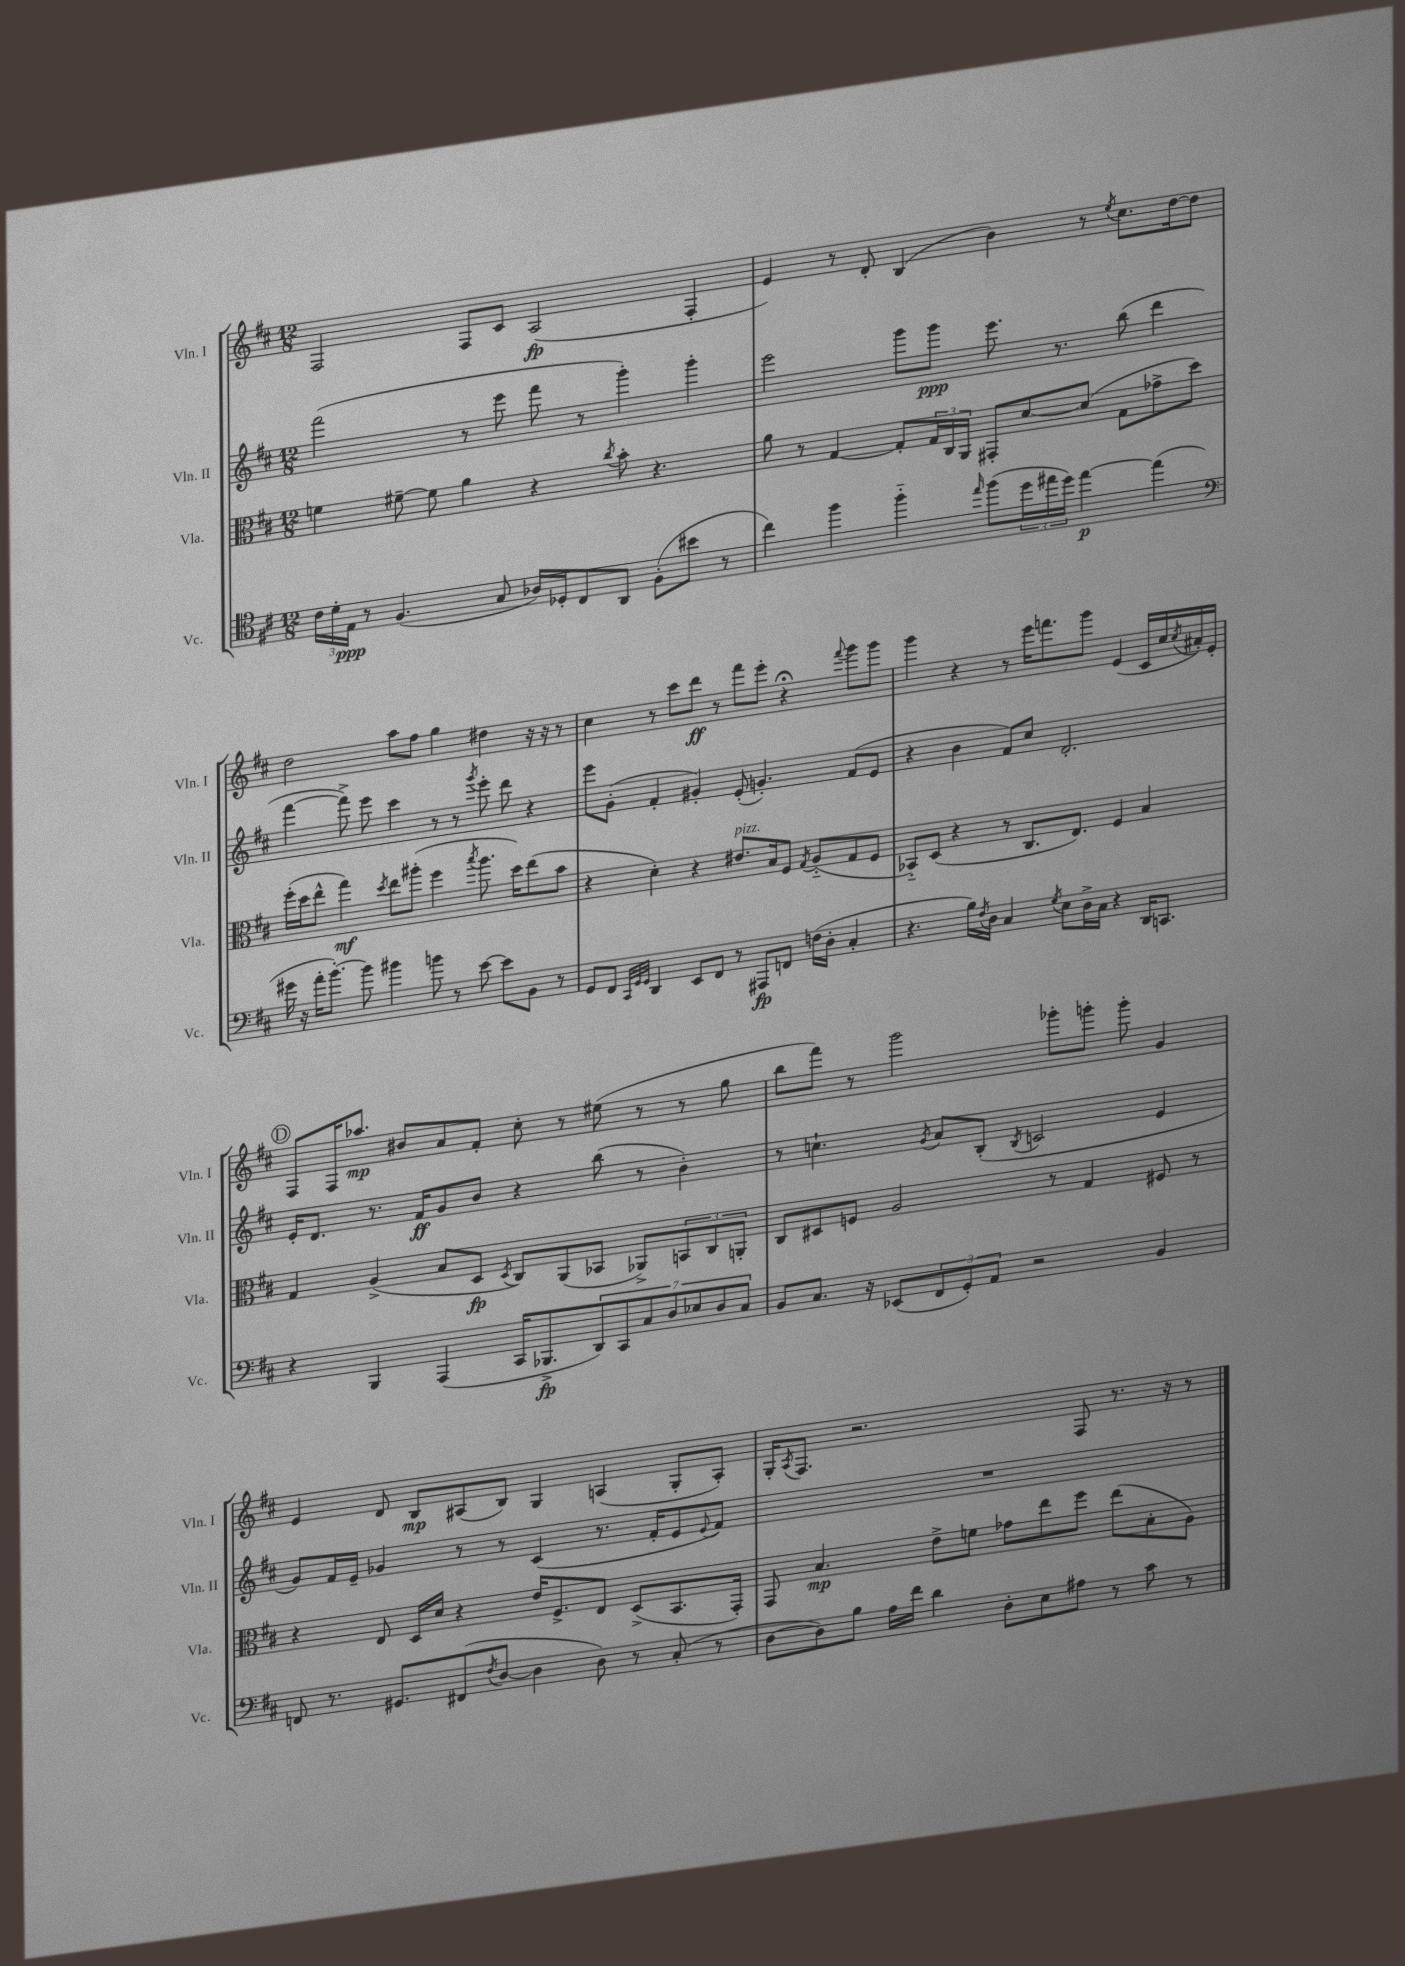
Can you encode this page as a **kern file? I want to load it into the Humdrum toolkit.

**kern	**dynam	**kern	**dynam	**kern	**dynam	**kern	**dynam
*part4	*part4	*part3	*part3	*part2	*part2	*part1	*part1
*staff4	*staff4	*staff3	*staff3	*staff2	*staff2	*staff1	*staff1
*I"Vc.	*	*I"Vla.	*	*I"Vln. II	*	*I"Vln. I	*
*I'Vc.	*	*I'Vla.	*	*I'Vln. II	*	*I'Vln. I	*
*clefC4	*	*clefC3	*	*clefG2	*	*clefG2	*
*k[f#c#]	*	*k[f#c#]	*	*k[f#c#]	*	*k[f#c#]	*
*M12/8	*	*M12/8	*	*M12/8	*	*M12/8	*
=24	=24	=24	=24	=24	=24	=24	=24
24c#\LL	.	4fn\	.	(2fff#\	.	2F#/	.
24d'\	.	.	.	.	.	.	.
24E\JJ	ppp	.	.	.	.	.	.
8r	.	.	.	.	.	.	.
(4.F#/	.	[8f#X~\	.	.	.	.	.
.	.	8f#\]	.	.	.	.	.
.	.	4a\	.	8r	.	8F#/L	.
8G/	.	.	.	8eee\	.	8c#/J	.
16A-X/LL)	.	4r	.	8fff#\	.	(2A/	fp
16D-X'/J	.	.	.	.	.	.	.
8C#/	.	.	.	8r	.	.	.
.	.	8qcc#/	.	.	.	.	.
8AA/J	.	8b'\	.	4ggg'\)	.	.	.
(8F#'\L	.	4.r	.	.	.	.	.
8b#X\J	.	.	.	4ggg'\	.	4F#'/	.
8r	.	.	.	.	.	.	.
=25	=25	=25	=25	=25	=25	=25	=25
4cc#\)	.	8a\	.	2eee\	.	4e/)	.
.	.	8r	.	.	.	.	.
4ff#\	.	[4G/	.	.	.	8r	.
.	.	.	.	.	.	8d'/	.
4ff#\	.	8G'/L]	.	8ggg\L	.	(4B/	.
.	.	24G/L	.	8ggg\J	ppp	.	.
.	.	24C#/	.	.	.	.	.
.	.	24AA/JJ	.	.	.	.	.
16qqee/	.	.	.	.	.	.	.
(8ff#\L	.	8GG#X'/L	.	8.eee\	.	4b\)	.
24dd\L	.	[8d/	.	.	.	.	.
24ee#X\	.	.	.	.	.	.	.
.	.	.	.	8.r	.	.	.
24dd\JJ)	.	.	.	.	.	.	.
[4ee#\	p	(8d/J]	.	.	.	8r	.
.	.	.	.	.	.	8qee/	.
.	.	8G\L	.	(8bb\	.	8.cc#\L	.
(4ee#\]	.	8g-X^\	.	4ddd\	.	.	.
.	.	.	.	.	.	[16dd\k	.
.	.	8dd\J)	.	.	.	8dd\J]	.
!!LO:LB:g=z
=26	=26	=26	=26	=26	=26	=26	=26
*clefF4	*	*	*	*	*	*	*
16g#X\	.	(16ff#'\LL	.	[4fff#\	.	2dd\	.
16r	.	16dd\J	.	.	.	.	.
16a'\KL	.	8ee^^\J	.	.	.	.	.
[8.b'\J)	.	.	.	.	.	.	.
.	.	4gg\)	mf	8fff#^\])	.	.	.
8b\]	.	.	.	8eee\	.	.	.
.	.	8qdd/	.	.	.	.	.
4b#X\	.	8ee\L	.	4ccc#\	.	8aa\L	.
.	.	(8aa#X'\J	.	.	.	8ff#\J	.
8bn\	.	4ff#\	.	8r	.	4gg\	.
8r	.	.	.	8r	.	.	.
.	.	8qbb/	.	8qggg/	.	.	.
[8e\	.	8.aa#\	.	8eee'\	.	4dd#X\	.
8e\L]	.	.	.	8ddd\	.	.	.
.	.	16dd\KL)	.	.	.	.	.
8BB\J	.	(8ee\	.	4r	.	16r	.
.	.	.	.	.	.	16r	.
8r	.	8b\J	.	.	.	8r	.
=27	=27	=27	=27	=27	=27	=27	=27
8GG/L	.	4r	.	8eee\L	.	4cc#\	.
8FF#/J	.	.	.	(8g'\J	.	.	.
32qqCC#/LLL	.	.	.	.	.	.	.
32qqGG/	.	.	.	.	.	.	.
32qqGG/JJJ	.	.	.	.	.	.	.
4DD/	.	4d'\)	.	4f#'/	.	8r	.
.	.	.	.	.	.	8ccc#\L	.
8EE/L	.	4r	.	4g#X'/)	.	8ddd\J	ff
8FF#/J	.	.	.	.	.	8r	.
!	!	!LO:TX:a:i:t=pizz.	!	!	!	!	!
8r	.	8.e#X/L	.	(8e'/	.	8fff#\L	.
8AAA#X/L	fp	.	.	4.gn'/)	.	8eee'\J	.
.	.	16B/k	.	.	.	.	.
8FFn/J	.	8F#/J	.	.	.	4r;<	.
.	.	8qG/	.	.	.	.	.
(16Fn\LL	.	(8A/L	.	.	.	.	.
16D'\JJ	.	.	.	.	.	.	.
.	.	.	.	.	.	8qqfff#/	.
4C#'/	.	8G/	.	(8f#/L	.	8ggg\L	.
.	.	8F#/J	.	8e/J	.	8ggg\J	.
=28	=28	=28	=28	=28	=28	=28	=28
4.r	.	8BB-X/L)	.	4r	.	4ggg\	.
.	.	(8D/J	.	.	.	.	.
.	.	4r	.	4b\	.	4r	.
16B\LL)	.	.	.	.	.	.	.
8qF#/	.	.	.	.	.	.	.
16D\JJ	.	.	.	.	.	.	.
4C#/	.	8r	.	8f#/L)	.	8r	.
.	.	8.C#/L	.	8cc#/J	.	16eee\KL	.
.	.	.	.	.	.	8.fffn\	.
8qG/	.	.	.	.	.	.	.
8E\L	.	.	.	2.d'/	.	.	.
.	.	8.E/J)	.	.	.	.	.
16D^\L	.	.	.	.	.	8ggg\J	.
16C#\JJ	.	.	.	.	.	.	.
4r	.	4F#/	.	.	.	(4e/	.
16DD/KL	.	4B/	.	.	.	16c#/LL	.
8.CCn/J	.	.	.	.	.	16cc#/	.
.	.	.	.	.	.	8qcc#/	.
.	.	.	.	.	.	16a#X'/)	.
.	.	.	.	.	.	16e'/JJ	.
!!LO:LB:g=z
!!LO:REH:place=s1:t=D
=29	=29	=29	=29	=29	=29	=29	=29
4r	.	4G/	.	16e'/KL	.	8F#/L	.
.	.	.	.	8.d/J	.	.	.
.	.	.	.	.	.	16F#/K	.
.	.	.	.	.	.	8.aa-X/J	mp
4BBB/	.	(4A^/	.	8.r	.	.	.
.	.	.	.	.	.	8b#X/L	.
.	.	.	.	16f#/KL	ff	.	.
(4AAA/	.	8B/L	.	8g/	.	8a/	.
.	.	8D/J	fp	8b/J	.	8f#'/J	.
.	.	8qD/	.	.	.	.	.
16CC#/KL	.	8C#/L)	.	4r	.	8cc#'\	.
8.BBB-X^/	fp	.	.	.	.	.	.
.	.	(8AA/	.	.	.	8r	.
14DD/)	.	8BB-X/J	.	(8bb\	.	(8ee#X\	.
14CC#/	.	.	.	.	.	.	.
.	.	8AA-X^/L)	.	8r	.	8r	.
14C#/	.	.	.	.	.	.	.
14D/	.	.	.	.	.	.	.
.	.	12BBn/	.	4b'\)	.	8r	.
14E-X/	.	.	.	.	.	.	.
.	.	12C#/	.	.	.	.	.
14D/	.	.	.	.	.	.	.
.	.	.	.	.	.	8gg\	.
.	.	12AAn'/J	.	.	.	.	.
14C#/J	.	.	.	.	.	.	.
=30	=30	=30	=30	=30	=30	=30	=30
8BB/L	.	8C#/L	.	8r	.	8bb\L	.
8.C#/J	.	8D#X/	.	4.ccn`\	.	8fff#\J)	.
.	.	8Fn/J	.	.	.	8r	.
16r	.	.	.	.	.	.	.
(8EE-X/L	.	2A/	.	.	.	2ggg\	.
.	.	.	.	8qg/	.	.	.
12FF#/	.	.	.	8a/L	.	.	.
12GG'/)	.	.	.	.	.	.	.
.	.	.	.	(8B'/J	.	.	.
12AA/J	.	.	.	.	.	.	.
.	.	.	.	8qB/	.	.	.
2r	.	.	.	2cn/	.	.	.
.	.	8r	.	.	.	8ggg-X'\L	.
.	.	4G/	.	.	.	8gggn'\J	.
.	.	.	.	.	.	8ggg'\	.
4BB/	.	8F#X/	.	4e/	.	4g/	.
.	.	8r	.	.	.	.	.
!!LO:LB:g=z
=31	=31	=31	=31	=31	=31	=31	=31
8FFn/	.	4r	.	8g/L)	.	4e/	.
8.r	.	.	.	16f#/L	.	.	.
.	.	.	.	16e~/JJ	.	.	.
.	.	8E/	.	4g-X/	.	8d/	.
8.GG#X/L	.	.	.	.	.	.	.
.	.	16D/LL	.	.	.	8B/L	mp
.	.	16d/JJ	.	.	.	.	.
(8FF#X/	.	4r	.	8r	.	(8A#X/	.
8qF#/	.	.	.	.	.	.	.
[8D/J	.	.	.	8r	.	8B/J)	.
4D\]	.	16e/KL	.	(4c#/	.	4G/	.
.	.	8.F#^/	.	.	.	.	.
8D\)	.	8E/J	.	8.r	.	(4An/	.
8r	.	(8D^/L	.	.	.	.	.
.	.	.	.	16f#'/KL	.	.	.
(8C#'/	.	8.BB/	.	8e/	.	8G'/L	.
.	.	.	.	8qqe/	.	.	.
8r	.	.	.	8f#/J)	.	8A'/J)	.
.	.	16GG'/Jk)	.	.	.	.	.
=32	=32	=32	=32	=32	=32	=32	=32
[8D\L	.	8GG/	.	1.r	.	16G'/KL	.
.	.	.	.	.	.	8qA/	.
.	.	.	.	.	.	8.F#/J	.
8D\])	.	4.B/	mp	.	.	.	.
8B\J	.	.	.	.	.	2.r	.
16A\LL	.	.	.	.	.	.	.
16f#\JJ	.	.	.	.	.	.	.
4d\	.	8e^\L	.	.	.	.	.
.	.	8fn\J	.	.	.	.	.
8D'\L	.	8g-X\L	.	.	.	.	.
8E\	.	8ee\	.	.	.	.	.
8A#X\J	.	8ff#\J	.	.	.	8F#/	.
8r	.	(8ee\L	.	.	.	8.r	.
8c#\	.	8B'\	.	.	.	.	.
.	.	.	.	.	.	16r	.
8r	.	8A\J)	.	.	.	8r	.
==	==	==	==	==	==	==	==
*-	*-	*-	*-	*-	*-	*-	*-
